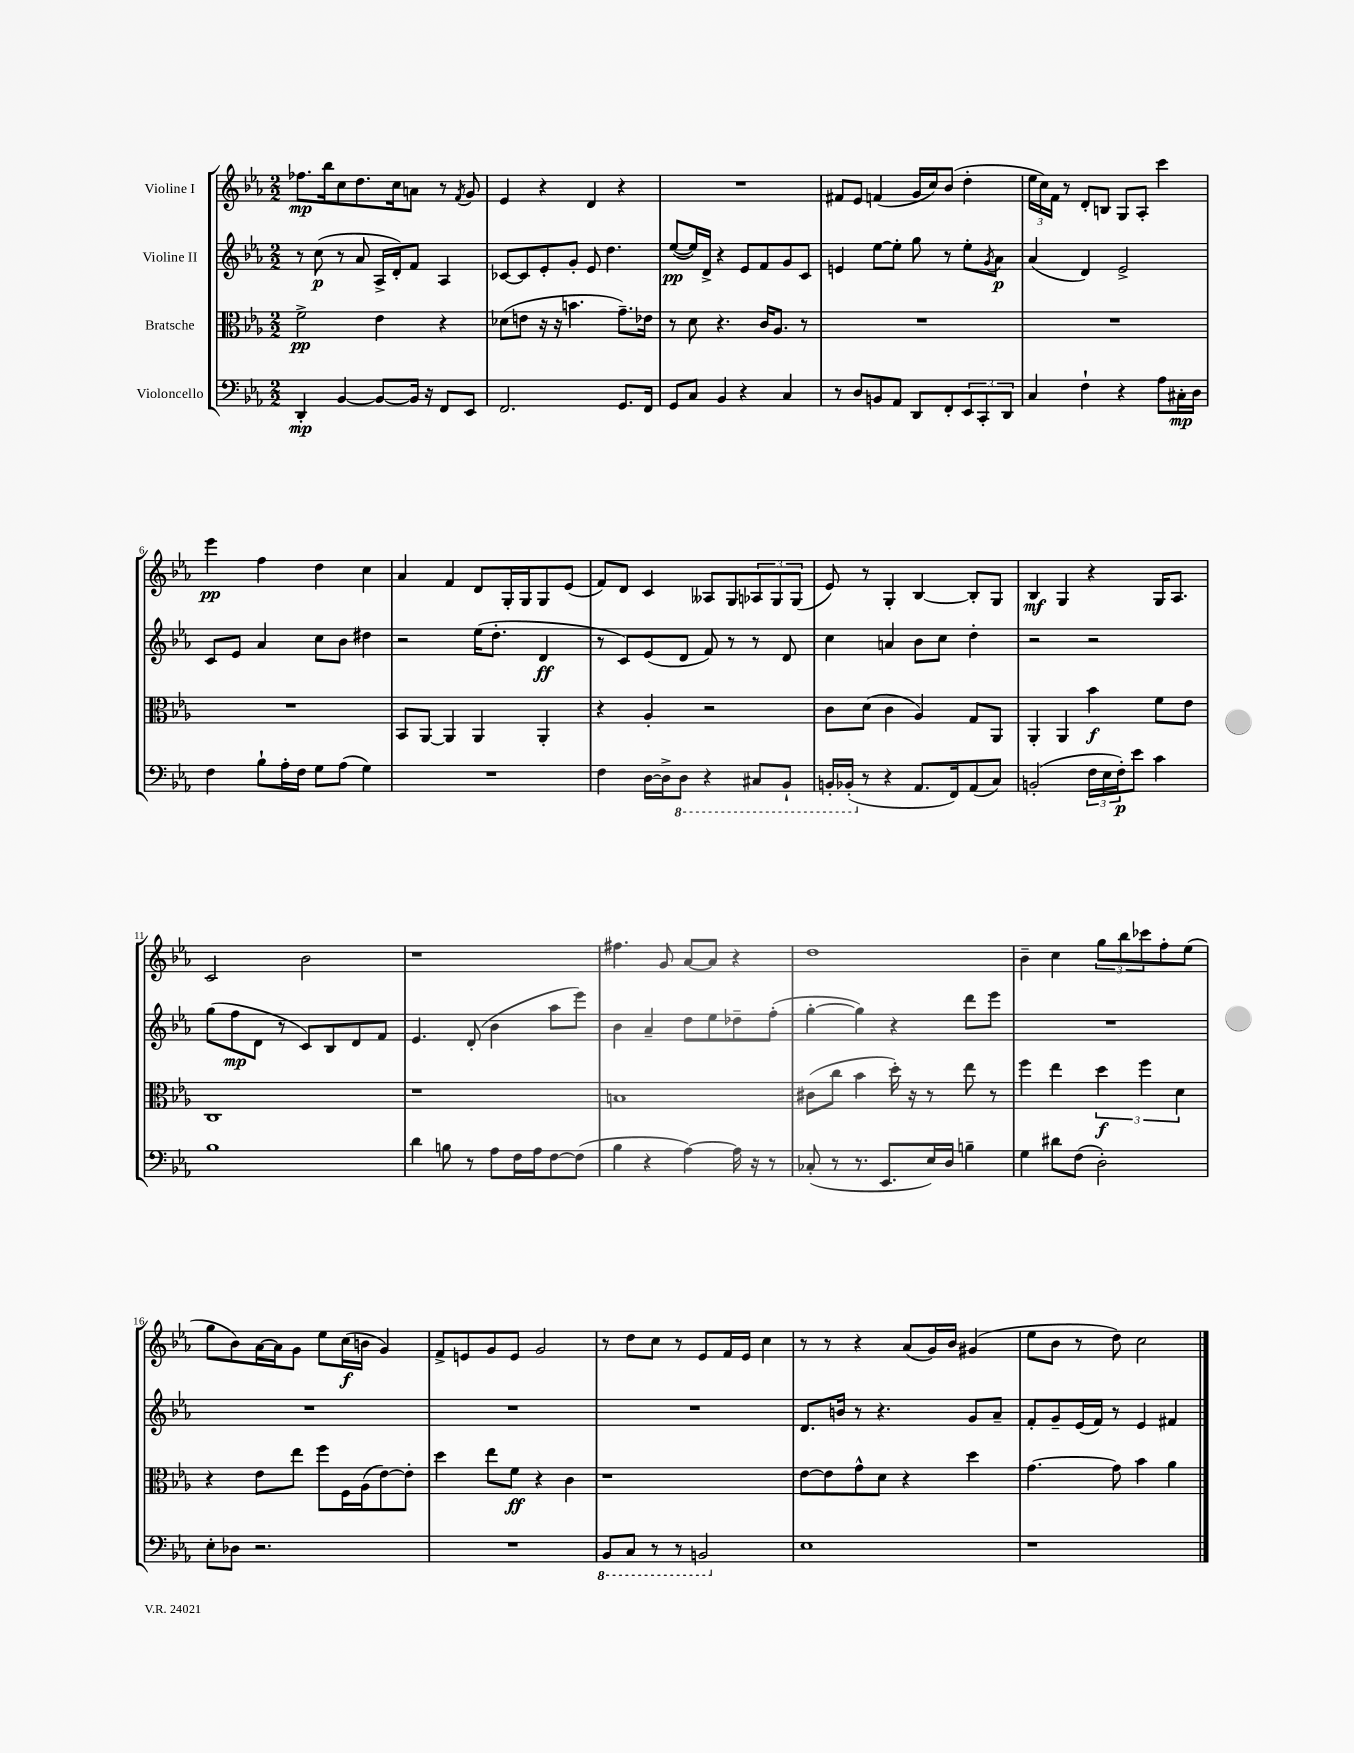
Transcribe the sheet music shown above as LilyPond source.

<<
\new StaffGroup <<
\new Staff = "s0" \with { instrumentName = "Violine I" } {
    \clef treble \key ees \major \numericTimeSignature \time 2/2
    fes''8.\mp bes''16 c''8 d''8. c''16 a'8 r8 \acciaccatura { f'8 } g'8 |
    ees'4 r4 d'4 r4 |
    R1 |
    fis'8 ees'8 f'4( g'16 c''16) bes'8( d''4-. |
    \tuplet 3/2 { ees''16 c''16) f'16 } r8 d'8-. b8 g8 aes8-. c'''4 |
    ees'''4\pp f''4 d''4 c''4 |
    aes'4 f'4 d'8 g16-. g16 g8 ees'8( |
    f'8) d'8 c'4 aeses8 g8 \tuplet 3/2 { aes8 g8 g8( } |
    ees'8) r8 g4-. bes4~ bes8-. g8 |
    bes4\mf g4 r4 g16 aes8. |
    c'2 bes'2 |
    r1 |
    fis''4. g'8 aes'8~ aes'8 r4 |
    d''1 |
    bes'4-- c''4 \tuplet 3/2 { g''8 bes''8 ces'''8 } f''8-. ees''8( |
    g''8 bes'8) aes'16~ aes'16 g'8 ees''8 c''16\f( b'16 g'4) |
    f'8-> e'8 g'8 e'8 g'2 |
    r8 d''8 c''8 r8 ees'8 f'16 ees'16 c''4 |
    r8 r8 r4 aes'8( g'16) bes'16 gis'4( |
    ees''8 bes'8 r8 d''8) c''2 \bar "|." |
}
\new Staff = "s1" \with { instrumentName = "Violine II" } {
    \clef treble \key ees \major \numericTimeSignature \time 2/2
    r8 c''8\p( r8 aes'8 aes16-> d'16-.) f'8 aes4 |
    ces'8~ ces'8 ees'8-. g'8-. ees'8 d''4. |
    ees''8~\pp( ees''16) d'16-> r4 ees'8 f'8 g'8 c'8 |
    e'4 ees''8~ ees''8-. g''8 r8 ees''8-. \acciaccatura { g'8 } aes'8\p |
    aes'4( d'4) ees'2-> |
    c'8 ees'8 aes'4 c''8 bes'8 dis''4 |
    r2 ees''16( d''8.-. d'4\ff |
    r8 c'8) ees'8( d'8 f'8) r8 r8 d'8 |
    c''4 a'4 bes'8 c''8 d''4-. |
    r2 r2 |
    g''8( f''8\mp d'8 r8 c'8) bes8 d'8 f'8 |
    ees'4. d'8-.( bes'4 aes''8 ees'''8) |
    bes'4 aes'4-- d''8 ees''8 des''8-- f''8-.( |
    g''4~-. g''4) r4 d'''8 ees'''8 |
    R1 |
    R1 |
    R1 |
    R1 |
    d'8. b'16 r8 r4. g'8 aes'8-- |
    f'8-. g'8-- ees'16( f'16) r8 ees'4 fis'4 \bar "|." |
}
\new Staff = "s2" \with { instrumentName = "Bratsche" } {
    \clef alto \key ees \major \numericTimeSignature \time 2/2
    f'2->\pp ees'4 r4 |
    des'8( e'8 r16 r16 b'4. g'8.--) ees'16 |
    r8 d'8 r4. c'16 aes8. r8 |
    R1 |
    R1 |
    R1 |
    bes,8 aes,8~ aes,4 aes,4 aes,4-. |
    r4 aes4-. r2 |
    c'8 d'8( c'4 aes4) g8 aes,8 |
    aes,4-. aes,4 bes'4\f f'8 ees'8 |
    c1 |
    r1 |
    b1 |
    cis'8( c''8 bes'4 d''16-.) r16 r8 ees''8 r8 |
    f''4 ees''4 \tuplet 3/2 { d''4\f f''4 d'4 } |
    r4 ees'8 ees''8 f''8 f16 aes16( ees'8~) ees'8-. |
    d''4 ees''8 f'8\ff r4 c'4 |
    r1 |
    ees'8~ ees'8 g'8-^ d'8 r4 d''4 |
    g'4.~ g'8 bes'4 aes'4 \bar "|." |
}
\new Staff = "s3" \with { instrumentName = "Violoncello" } {
    \clef bass \key ees \major \numericTimeSignature \time 2/2
    d,4-.\mp bes,4~ bes,8~ bes,16 r16 f,8 ees,8 |
    f,2. g,8. f,16 |
    g,8 c8 bes,4 r4 c4 |
    r8 d8 b,8 aes,8 d,8 f,8-. \tuplet 3/2 { ees,8 c,8-. d,8 } |
    c4 f4-! r4 aes8 cis16-.\mp d16 |
    f4 bes8-! aes16-. f16 g8 aes8( g4) |
    R1 |
    f4 d16~ d16-> \ottava #-1 d,8 r4 cis,8 bes,,8-! |
    b,,16-. bes,,16-.( \ottava #0 r8 r4 aes,8. f,16) aes,8( c8) |
    b,2-.( \tuplet 3/2 { f16 ees16 f16-.\p) } ees'8 c'4 |
    bes1 |
    d'4 b8 r8 aes8 f16 aes16 f8~ f8( |
    bes4 r4 aes4~) aes16 r16 r8 |
    ces8-.( r8 r8. ees,8. ees16) d16 b4-- |
    g4 dis'8 f8( d2-.) |
    ees8-. des8 r2. |
    R1 |
    \ottava #-1 bes,,8 c,8 r8 r8 b,,2 \ottava #0 |
    ees1 |
    r1 \bar "|." |
}
>>
>>
